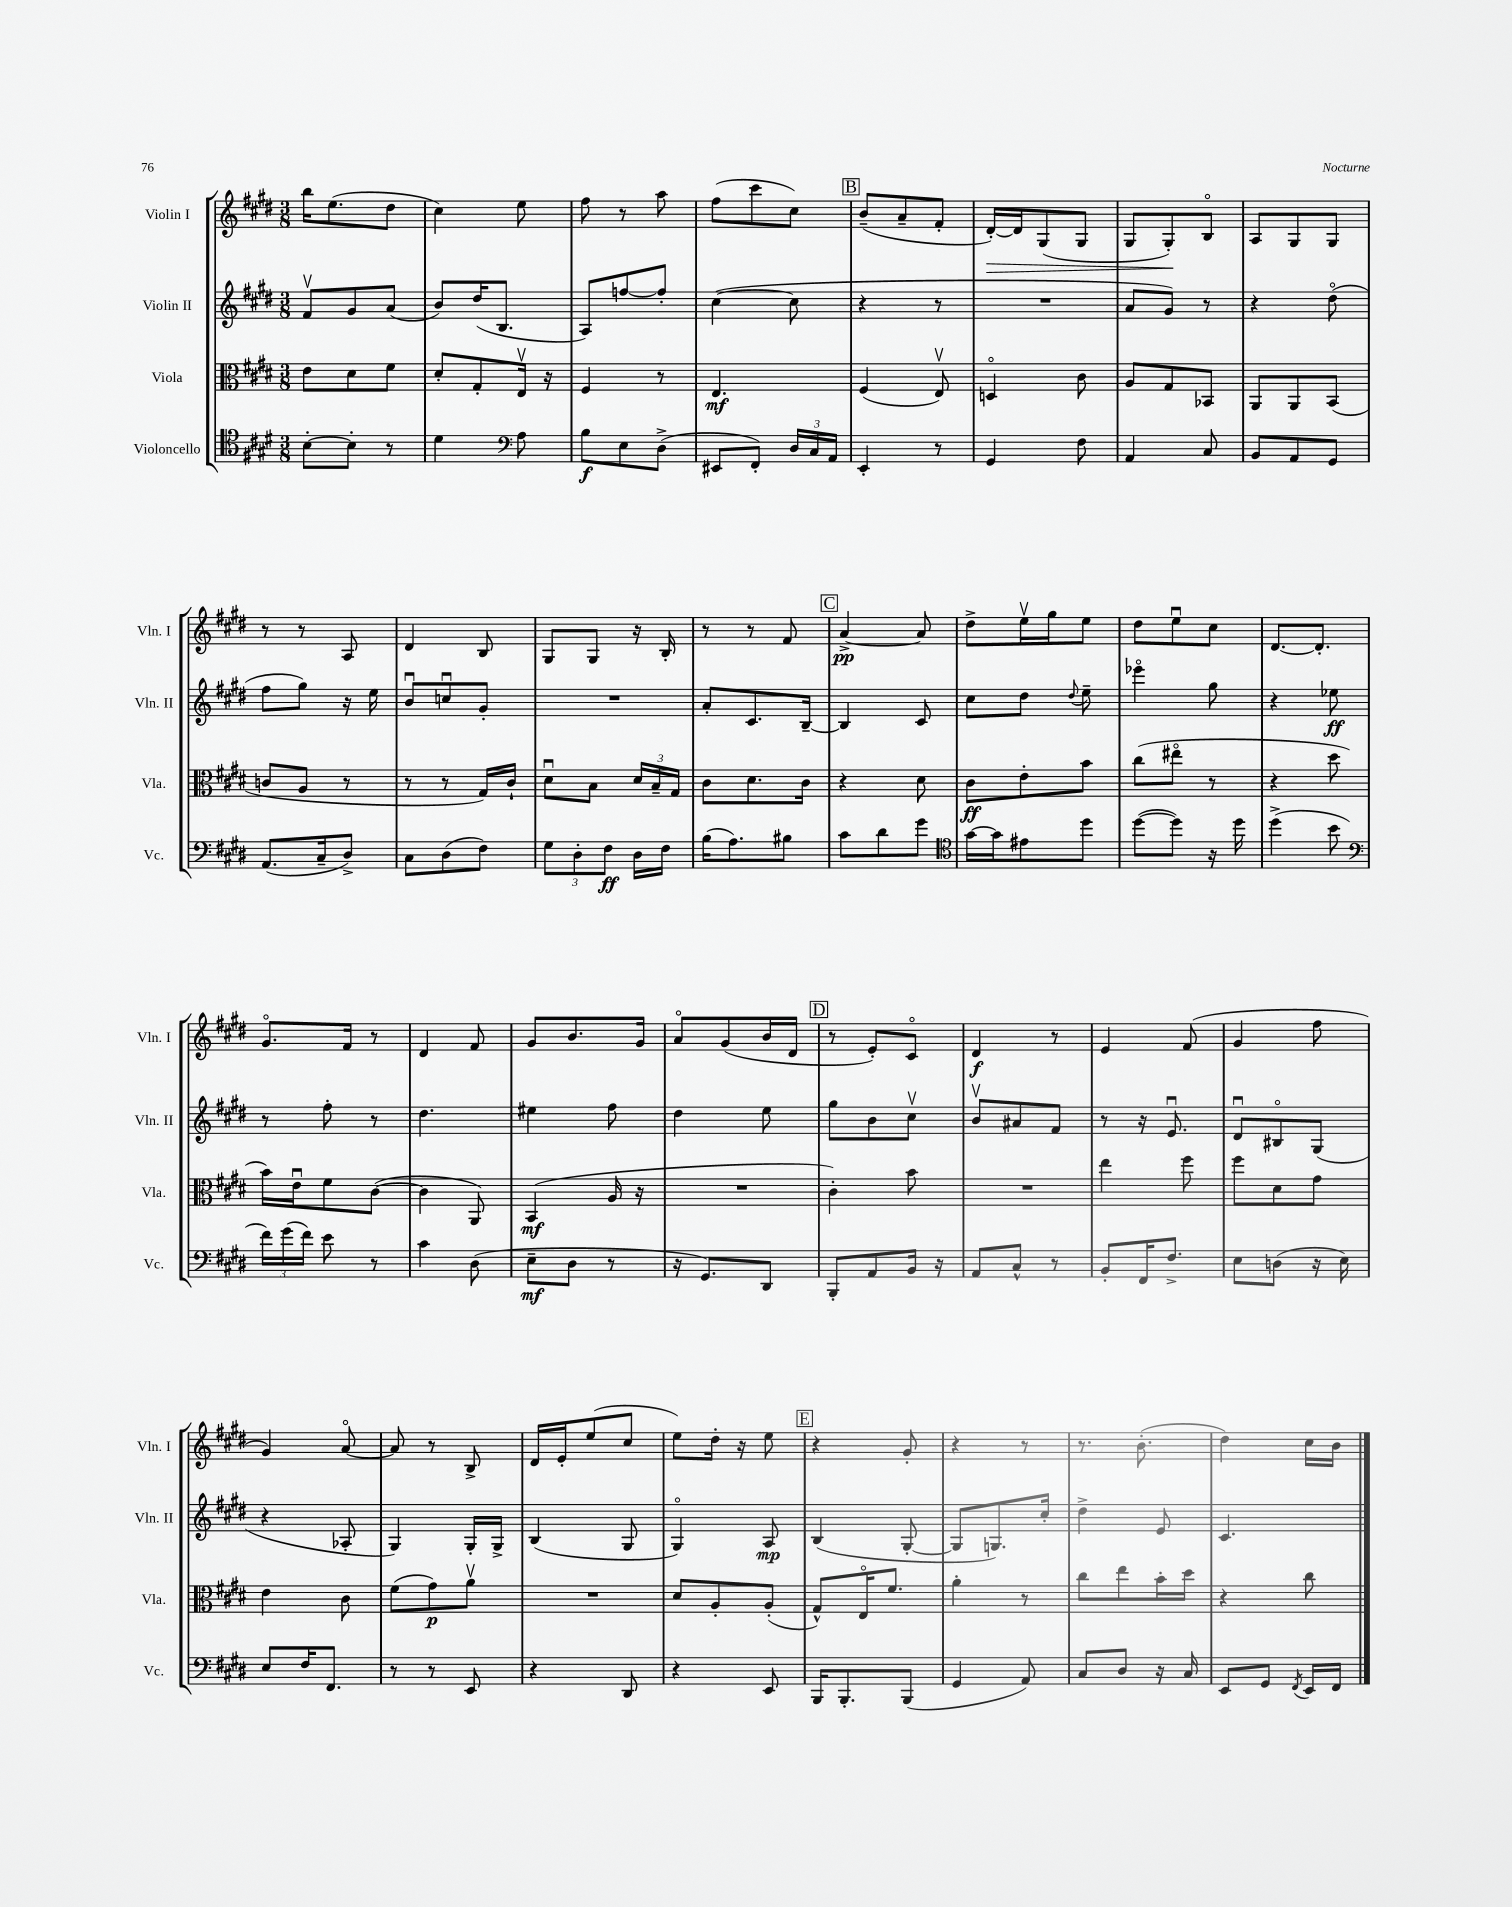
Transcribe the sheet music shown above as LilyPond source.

<<
\new StaffGroup <<
\new Staff = "s0" \with { instrumentName = "Violin I" shortInstrumentName = "Vln. I" } {
    \clef treble \key e \major \numericTimeSignature \time 3/8
    \autoBeamOff b''16[ e''8.( dis''8] |
    cis''4) e''8 |
    fis''8 r8 a''8 |
    fis''8[( cis'''8 cis''8]) |
    \mark \markup { \box "B" } b'8[--( a'8-- fis'8]-. |
    dis'16[~-.\>) dis'16 gis8( gis8] |
    gis8[ gis8-.\!) b8]\flageolet |
    a8[ gis8 gis8] |
    r8 r8 a8 |
    dis'4 b8 |
    gis8[ gis8] r16 b16-. |
    r8 r8 fis'8 |
    \mark \markup { \box "C" } a'4~->\pp a'8 |
    dis''8[-> e''16\upbow gis''16 e''8] |
    dis''8[ e''8\downbow cis''8] |
    dis'8.[~ dis'8.]-. |
    gis'8.[\flageolet fis'16] r8 |
    dis'4 fis'8 |
    gis'8[ b'8. gis'16] |
    a'8[\flageolet gis'8( b'16 dis'16] |
    \mark \markup { \box "D" } r8 e'8[-.) cis'8]\flageolet |
    dis'4\f r8 |
    e'4 fis'8( |
    gis'4 fis''8 |
    gis'4) a'8~\flageolet |
    a'8 r8 b8-> |
    dis'16[ e'16-. e''8( cis''8] |
    e''8[) dis''16]-. r16 e''8 |
    \mark \markup { \box "E" } r4 gis'8-. |
    r4 r8 |
    r8. b'8.-.( |
    dis''4) cis''16[ b'16] \bar "|." |
}
\new Staff = "s1" \with { instrumentName = "Violin II" shortInstrumentName = "Vln. II" } {
    \clef treble \key e \major \numericTimeSignature \time 3/8
    \autoBeamOff fis'8[\upbow gis'8 a'8]( |
    b'8[) dis''16( b8.] |
    a8[) f''8~ f''8]-. |
    cis''4~( cis''8 |
    \mark \markup { \box "B" } r4 r8 |
    R4. |
    a'8[ gis'8]) r8 |
    r4 dis''8\flageolet( |
    fis''8[ gis''8]) r16 e''16 |
    b'8[\downbow c''8\downbow gis'8]-. |
    R4. |
    a'8[-. cis'8. b16]~-- |
    \mark \markup { \box "C" } b4 cis'8 |
    cis''8[ dis''8] \appoggiatura { dis''8 } e''8-- |
    ees'''4\flageolet gis''8 |
    r4 ees''8\ff |
    r8 fis''8-. r8 |
    dis''4. |
    eis''4 fis''8 |
    dis''4 e''8 |
    \mark \markup { \box "D" } gis''8[ b'8 cis''8]\upbow |
    b'8[\upbow ais'8 fis'8] |
    r8 r16 e'8.\downbow |
    dis'8[\downbow bis8\flageolet gis8]( |
    r4 aes8-. |
    gis4) gis16[-. gis16]-> |
    b4( gis8 |
    gis4\flageolet) a8\mp |
    \mark \markup { \box "E" } b4( gis8~-. |
    gis8[ g8.) cis''16]-. |
    dis''4-> e'8 |
    cis'4. \bar "|." |
}
\new Staff = "s2" \with { instrumentName = "Viola" shortInstrumentName = "Vla." } {
    \clef alto \key e \major \numericTimeSignature \time 3/8
    \autoBeamOff e'8[ dis'8 fis'8] |
    dis'8[-. gis8-. e16]\upbow r16 |
    fis4 r8 |
    e4.\mf |
    \mark \markup { \box "B" } fis4( e8\upbow) |
    d4\flageolet cis'8 |
    a8[ gis8 bes,8] |
    a,8[ a,8 b,8]( |
    c'8[ a8] r8 |
    r8 r8 gis16[) cis'16]-! |
    dis'8[\downbow b8] \tuplet 3/2 { dis'16[ b16-- gis16] } |
    cis'8[ dis'8. cis'16] |
    \mark \markup { \box "C" } r4 dis'8 |
    cis'8[\ff e'8-. b'8] |
    cis''8[( eis''8]\flageolet r8 |
    r4 dis''8 |
    b'16[) e'16\downbow fis'8 cis'8]~( |
    cis'4 a,8) |
    b,4\mf( a16 r16 |
    R4. |
    \mark \markup { \box "D" } cis'4-.) b'8 |
    R4. |
    e''4 fis''8 |
    fis''8[ dis'8 gis'8] |
    e'4 cis'8 |
    fis'8[( gis'8\p) a'8]\upbow |
    R4. |
    dis'8[ a8-. a8]-.( |
    \mark \markup { \box "E" } gis8[-^) e16\flageolet fis'8.] |
    a'4-. r8 |
    cis''8[ e''8 b'16-. dis''16] |
    r4 cis''8 \bar "|." |
}
\new Staff = "s3" \with { instrumentName = "Violoncello" shortInstrumentName = "Vc." } {
    \clef tenor \key e \major \numericTimeSignature \time 3/8
    \autoBeamOff b8[~-. b8]-. r8 |
    dis'4 \clef bass a8 |
    b8[\f e8 dis8]->( |
    eis,8[ fis,8]-.) \tuplet 3/2 { dis16[ cis16 a,16] } |
    \mark \markup { \box "B" } e,4-. r8 |
    gis,4 fis8 |
    a,4 cis8 |
    b,8[ a,8 gis,8] |
    a,8.[( cis16-- dis8]->) |
    cis8[ dis8( fis8]) |
    \tuplet 3/2 { gis8[ dis8-. fis8]\ff } dis16[ fis16] |
    b16[( a8.) bis8] |
    \mark \markup { \box "C" } cis'8[ dis'8 gis'8] |
    \clef tenor gis'16[~ gis'16 eis'8 dis''8] |
    dis''8[~( dis''8]) r16 dis''16 |
    dis''4->( b'8 |
    \clef bass \tuplet 3/2 { fis'16[) gis'16( fis'16]) } e'8 r8 |
    cis'4 dis8( |
    e8[--\mf dis8] r8 |
    r16 gis,8.[) dis,8] |
    \mark \markup { \box "D" } b,,8[-. a,8 b,16] r16 |
    a,8[ cis8]-^ r8 |
    b,8[-. fis,16 fis8.]-> |
    e8[ d8]( r16 e16) |
    e8[ fis16 fis,8.] |
    r8 r8 e,8 |
    r4 dis,8 |
    r4 e,8 |
    \mark \markup { \box "E" } b,,16[ b,,8.-. b,,8]( |
    gis,4 a,8) |
    cis8[ dis8] r16 cis16 |
    e,8[ gis,8] \acciaccatura { fis,8 } e,16[ fis,16] \bar "|." |
}
>>
>>
\layout { \context { \Score \remove "Bar_number_engraver" } }
